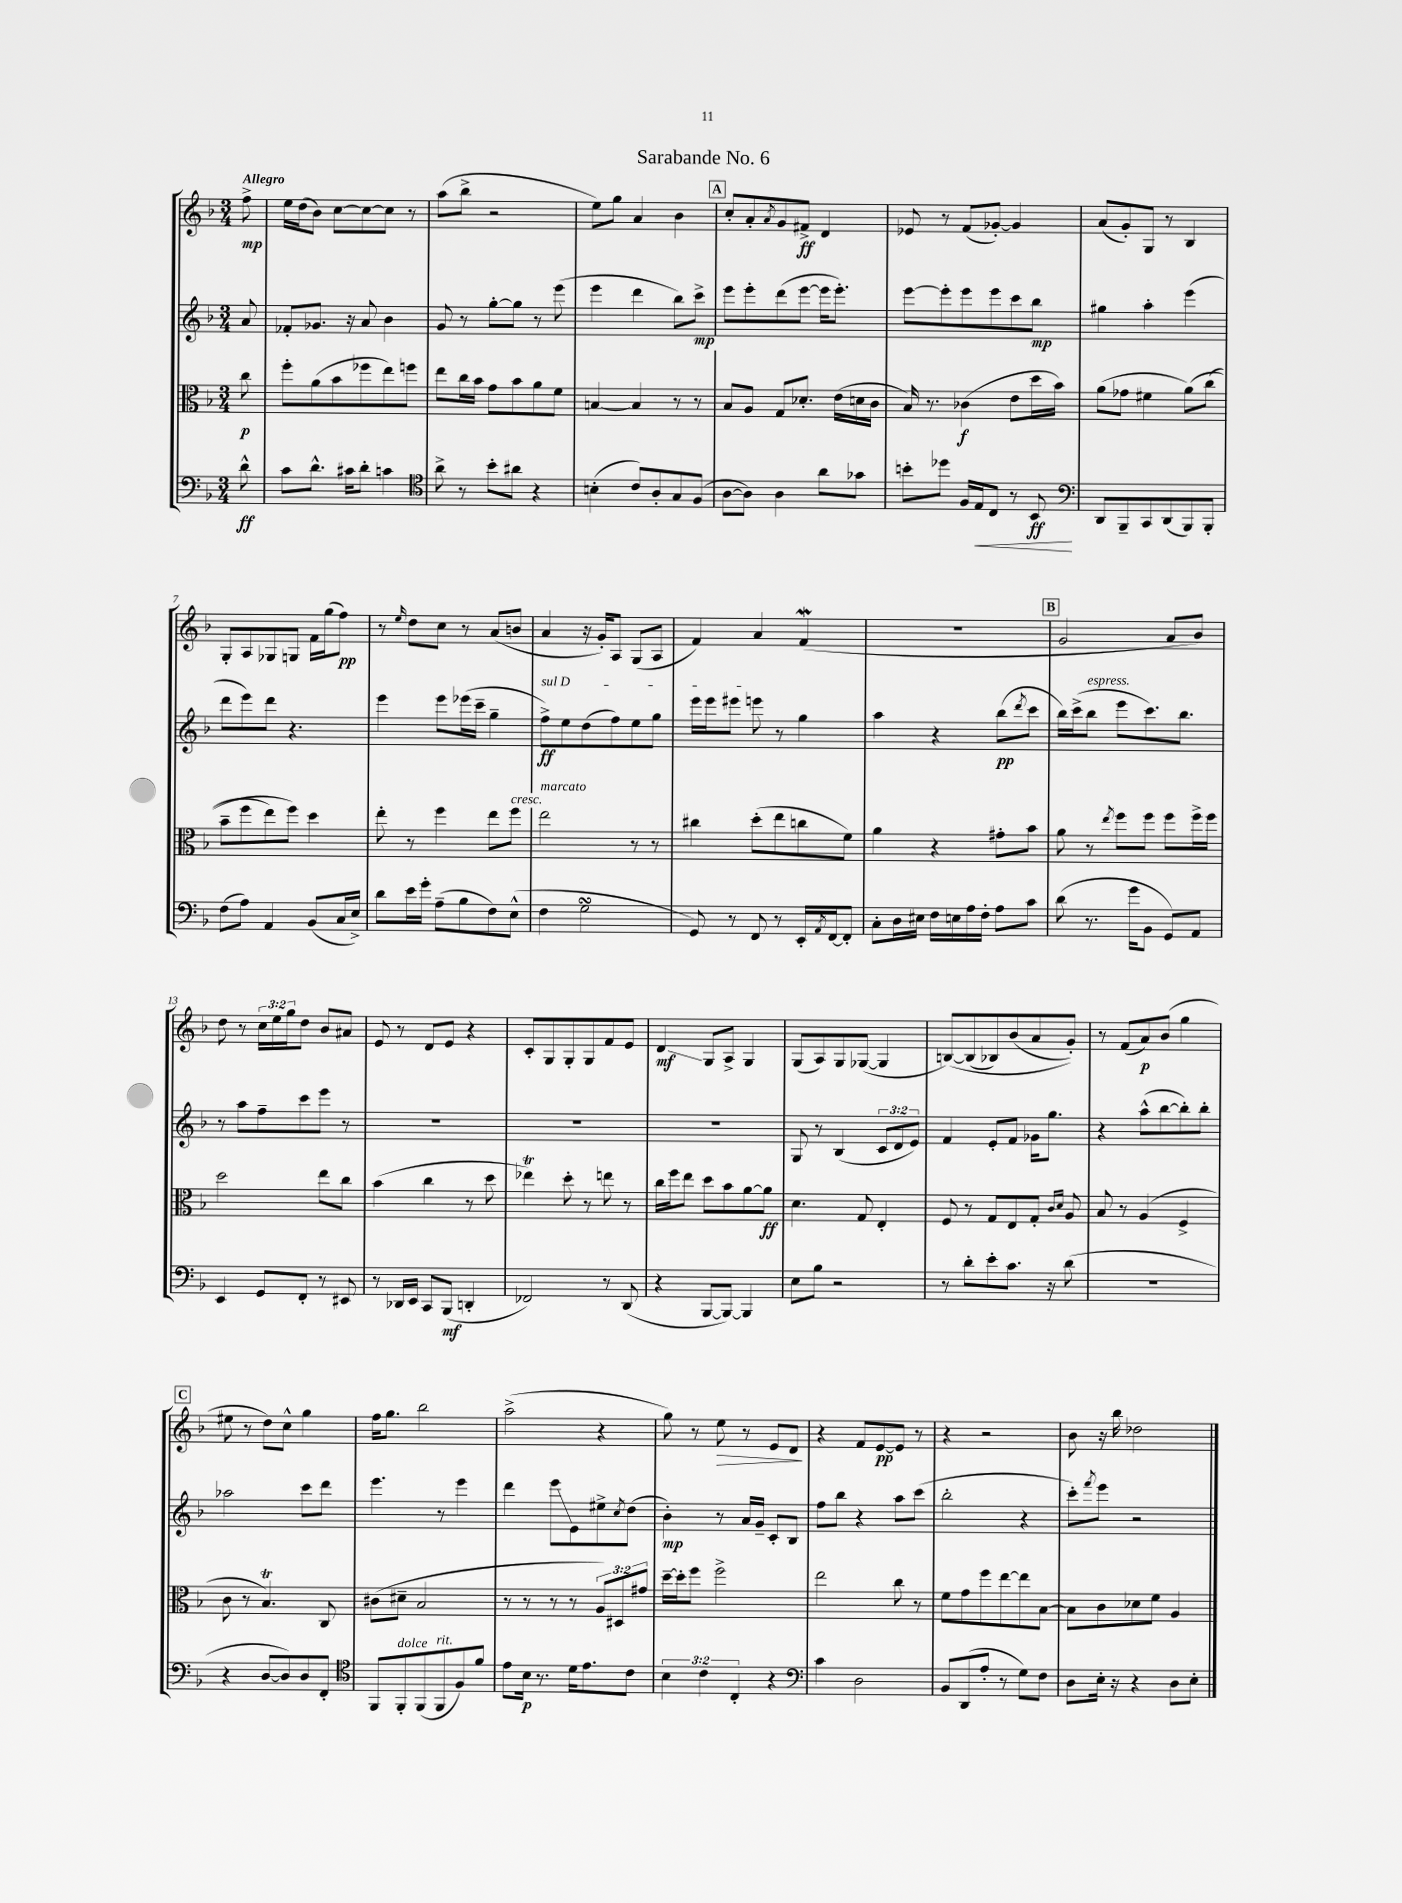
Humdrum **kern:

**kern	**kern	**kern	**kern
*staff4	*staff3	*staff2	*staff1
*clefF4	*clefC3	*clefG2	*clefG2
*k[b-]	*k[b-]	*k[b-]	*k[b-]
*M3/4	*M3/4	*M3/4	*M3/4
8d^^	8cc	8a	8ff^
=	=	=	=
8c	8ff'	8f-'	16ee
.	.	.	(16dd
8.d^^	(8a	8.g-	8b-)
.	8b-	.	[8cc
16c#	.	16r	.
8d'	8ff-	8a	8cc_
4c	8ee)	4b-	8cc]
.	8ff	.	8r
=	=	=	=
*clefC4	*	*	*
8a^	8ee	8g	(8aa
8r	16cc	8r	8bb-^
.	16b-	.	.
8b-'	8g	[8gg'	2r
8a#	8b-	8gg]	.
4r	8a	8r	.
.	8f	(8eee	.
=	=	=	=
(4B'	[4B	4eee	8ee)
.	.	.	8gg
8c)	4B]	4ddd	4a
8A'	.	.	.
8G	8r	8bb-)	4b-
(8F	8r	8ccc^	.
=	=	=	=
[8A	8B-	8eee	8cc'
8A])	8A	8eee'	8a'
.	.	.	8qa
4A	8G	(8ddd	8g
.	8.d-'	[8eee	8f#^
8a	.	16eee]	4d
.	(16e	8.eee')	.
8g-	16d	.	.
.	16c	.	.
=	=	=	=
8b'	16B-)	[8eee	8e-
.	8.r	.	.
8dd-	.	8eee']	8r
16F	(4c-	8eee	(8f
16E	.	.	.
8C	.	8eee	[8g-')
8r	8e	8ccc	4g-]
8BB-	16dd	8bb-	.
.	16b-)	.	.
=	=	=	=
*clefF4	*	*	*
8DD	(8a	4gg#	(8a
8BBB-~	8g-	.	8g')
8CC	4f#	4aa'	8G
(8DD	.	.	8r
8BBB-)	&(8a)	(4eee	4B-
8BBB-'	(8cc	.	.
=	=	=	=
(8F	8b-~	8ddd	8G'
8A)	8ff	8eee)	8A
4AA	8ee)	8ddd	8G-
.	8ff&)	4.r	8G
(8BB-	4dd	.	16f
.	.	.	(16gg
16C	.	.	8ff)
16E^)	.	.	.
=	=	=	=
8d	8ee'	4eee	8r
.	.	.	16qqee
16e	8r	.	8dd
16g'	.	.	.
(8A~	4ff	8eee	8cc
8B-	.	(16eee-	8r
.	.	16ccc~	.
8F)	8ee	4gg~	(8a
(8E^^	8ff	.	8b
=	=	=	=
4F	2ee	8ff^)	4a
.	.	8ee	.
2G	.	(8dd	16r
.	.	.	16g')
.	.	8ff)	8A
.	8r	8ee	(8G
.	8r	8gg	8A
=	=	=	=
8GG)	4cc#	16eee	4f)
.	.	16eee	.
8r	.	8eee#	.
8FF	(8dd'	8eee	4a
8r	8ee	8r	.
16EE'	8cc	4gg	(4f
8qAA	.	.	.
[16FF	.	.	.
8FF']	8f)	.	.
=	=	=	=
8C'	4a	4aa	2.r
16D	.	.	.
16E#	.	.	.
16F	4r	4r	.
16E	.	.	.
16A	.	.	.
16F'	.	.	.
8A	8g#'	(8bb-	.
.	.	8qddd	.
8c	8b-	8ccc	.
=	=	=	=
(8d	8a	16bb-)	2g
.	.	(16ccc^	.
8.r	8r	8bb-	.
.	8qee	.	.
.	8ff	8eee	.
16g	.	.	.
8BB-	8ff	8.ccc)	.
8GG)	8ff	.	8a
.	.	8.bb-	.
8AA	16ff^	.	8b-)
.	16ff	.	.
=	=	=	=
4EE	2dd	8r	8dd
.	.	8aa	8r
8GG	.	8ff~	24cc
.	.	.	24ee
.	.	.	24gg
8FF'	.	8ccc	8dd
8r	8ee	8eee	8b-
8EE#	8cc	8r	8a#
=	=	=	=
8r	(4b-	2.r	8e
16DD-	.	.	8r
16EE	.	.	.
8CC	4cc	.	8d
(8BBB-	.	.	8e
4DD'	8r	.	4r
.	8dd	.	.
=	=	=	=
2FF-)	4ee-)	2.r	8c'
.	.	.	8G
.	8dd'	.	8G'
.	8r	.	8G
8r	8ee	.	8f
(8DD	8r	.	8e
=	=	=	=
4r	16cc	2.r	4d
.	16ff	.	.
.	8ee	.	.
[8BBB-	8dd	.	8G
8BBB-_)	8b-	.	8A^
4BBB-]	[8a	.	4G
.	8a]	.	.
=	=	=	=
8E	4.d	8G	(8G
8B-	.	8r	8A)
2r	.	(4B-	8G
.	8G	.	([8G-
.	4E'	12c	4G-]
.	.	12d	.
.	.	12e)	.
=	=	=	=
8r	8F	4f	&([8B)
8d'	8r	.	(8B]
8e'	8G	8e'	8B-)
8.c	8E	8f	(8b-
.	8G'	16g-	8a
16r	.	8.gg	.
.	16qqc	.	.
.	16qqd	.	.
(8d	8A	.	8g')&)
=	=	=	=
2.r	8B-	4r	8r
.	8r	.	(8f
.	(4A	(8aa^^	8a)
.	.	[8bb-	(8b-
.	4F^	8bb-'])	4gg
.	.	8bb-'	.
=	=	=	=
4r	8c	2aa-	8ee#
.	8r	.	8r
[8D	4.B-)	.	8dd)
8D])	.	.	8cc^^
8D	.	8ccc	4gg
8FF'	8C	8ddd	.
=	=	=	=
*clefC4	*	*	*
8FF	(8c#	4.eee	16ff
.	.	.	8.gg
8FF'	8d#~	.	.
(8FF	2B-	.	2bb-
8FF	.	8r	.
8F)	.	4eee	.
8f	.	.	.
=	=	=	=
8e	8r	4ddd	(2aa^
16B-	8r	.	.
8.r	.	.	.
.	8r	8eee	.
16d	8r	8e	.
8.e	.	.	.
.	12A)	8ee#^	4r
.	12D#	.	.
.	.	8qcc	.
8c	.	(8dd	.
.	12g#	.	.
=	=	=	=
6B-	[16dd~	4b-')	8gg)
.	16dd']	.	.
.	8ff	.	8r
6c	.	.	.
.	2ff^	8r	8ee
6C'	.	.	.
.	.	16a	8r
.	.	16g~	.
4r	.	8c'	8e
.	.	8B-	8d
=	=	=	=
*clefF4	*	*	*
4c	2ee	8ff	4r
.	.	8bb-	.
2D	.	4r	8f
.	.	.	[8e
.	8cc	8aa	8e]
.	8r	(8ccc	8r
=	=	=	=
8BB-	8f	2bb-'	4r
(8DD	8g	.	.
8A'	8ff	.	2r
8r	[8ee	.	.
8G)	8ee]	4r	.
8F	[8B-	.	.
=	=	=	=
8D	8B-]	8ccc')	8b-
.	.	8qfff	.
16E'	8c	8eee	16r
16r	.	.	16bb-
4r	8d-	2r	2dd-
.	8f	.	.
8D	4A	.	.
8E'	.	.	.
==	==	==	==
*-	*-	*-	*-
